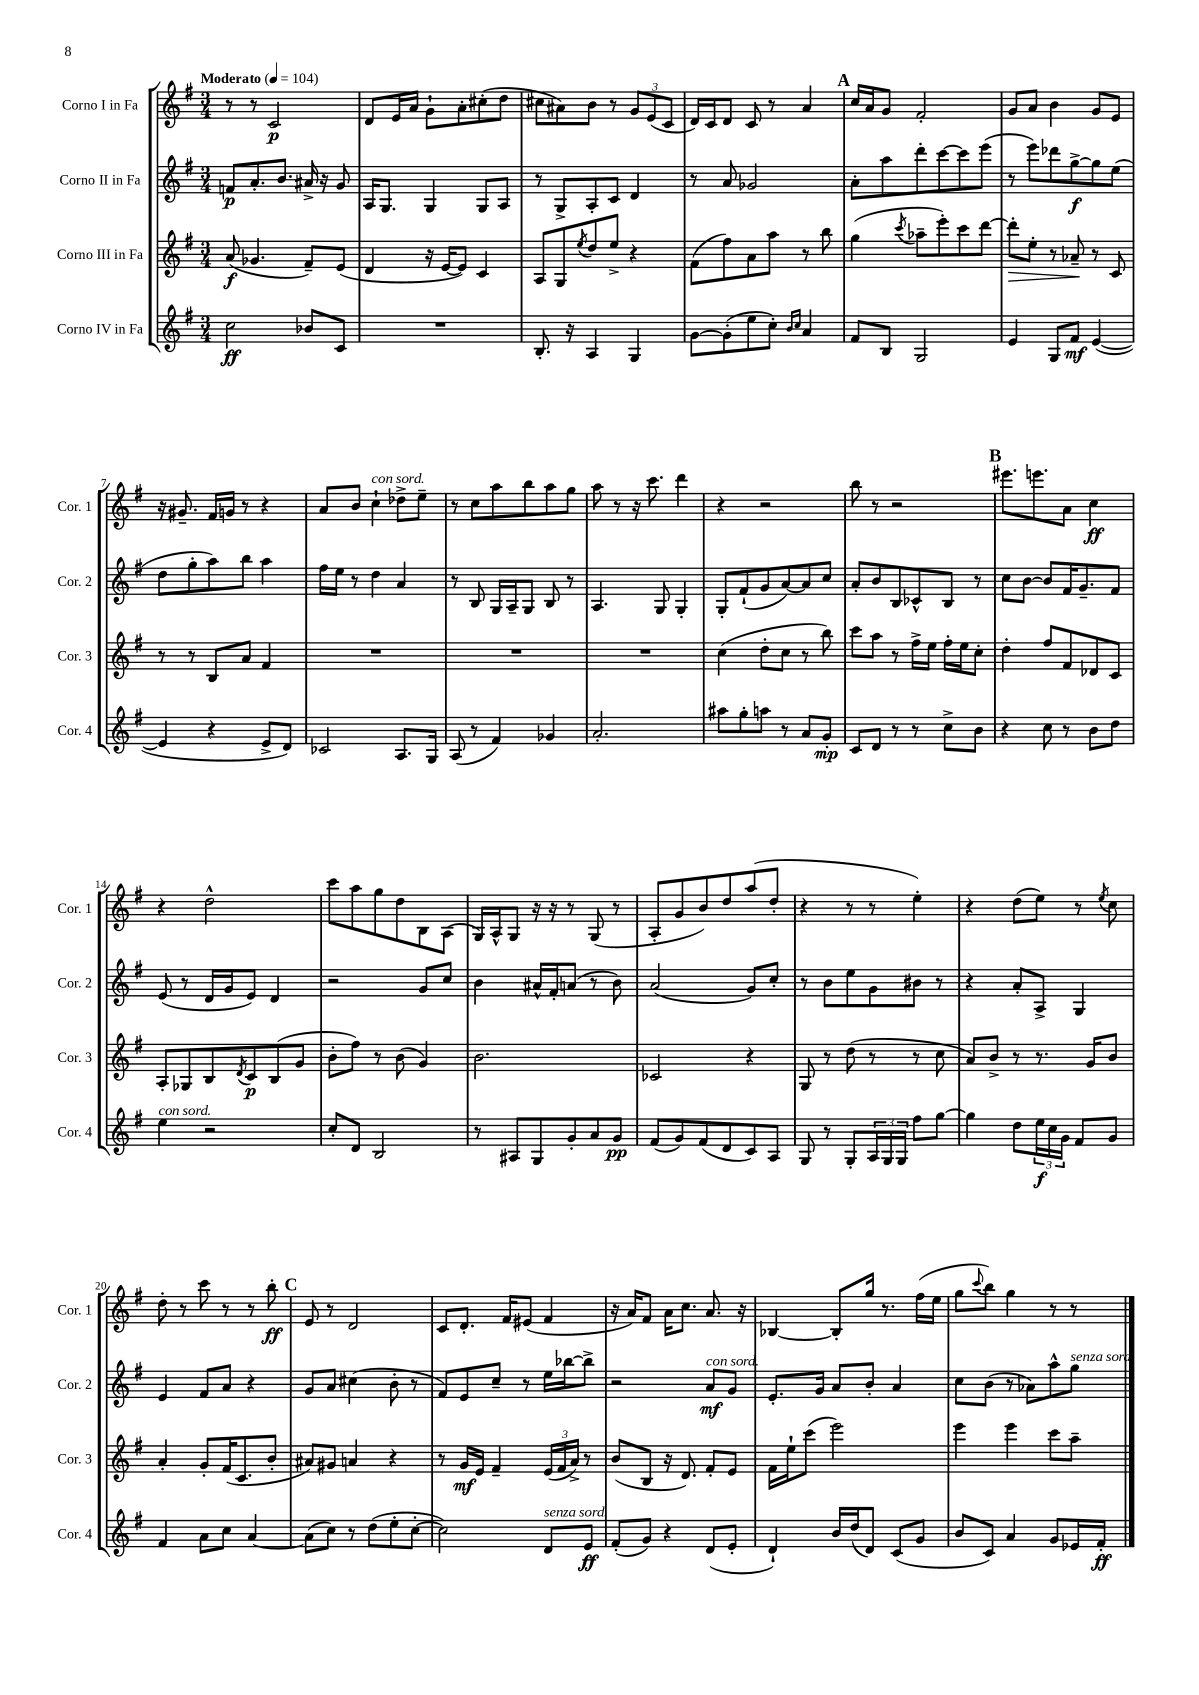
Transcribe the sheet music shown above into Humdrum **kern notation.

**kern	**kern	**kern	**kern
*staff4	*staff3	*staff2	*staff1
*clefG2	*clefG2	*clefG2	*clefG2
*k[f#]	*k[f#]	*k[f#]	*k[f#]
*M3/4	*M3/4	*M3/4	*M3/4
*MM104	*MM104	*MM104	*MM104
2cc\	(8a/	8f/L	8r
.	4.g-/	8.a'/	8r
.	.	.	2c/
.	.	8.b/J	.
8b-/L	8f#~/L)	16a#^/	.
.	.	16r	.
8c/J	(8e/J	8g/	.
=	=	=	=
2.r	4d/	16A/LK	8d/L
.	.	8.G/J	.
.	.	.	16e/L
.	.	.	16a/JJ
.	16r	4G/	8g`\L
.	[16e/LK	.	.
.	8e/]J)	.	8a'\
.	4c/	8G/L	(8cc#'\
.	.	8A/J	8dd\J
=	=	=	=
8.B'/	8A/L	8r	8cc#\L
.	8G/	8G^/L	8a#\)
16r	.	.	.
.	8qee/	.	.
4A/	8dd/	8A'/	8b\J
.	8ee^/J	8c/J	8r
4G/	4r	4d/	12g/L
.	.	.	(12e/
.	.	.	12c/J
=	=	=	=
[8g\L	(8f#\L	8r	16d/LL)
.	.	.	16c/J
(8g'\]	8ff#\)	8a/	8d/J
8ee\	8a\	2g-/	8c/
8cc'\J)	8aa\J	.	8r
16qqb/LL	.	.	.
16qqcc/JJ	.	.	.
4a/	8r	.	4a/
.	8bb\	.	.
=	=	=	=
8f#/L	(4gg\	8a'\L	16cc/LL
.	.	.	16a/J
8B/J	.	8aa\	8g/J
.	8qccc/	.	.
2G/	8aa-~\L	8ddd'\	2f#'/
.	8eee'\)	[8ccc\	.
.	8ccc\	8ccc\]	.
.	[8ddd\J	(8eee\J	.
=	=	=	=
4e/	8ddd'\]L	8r	8g/L
.	8ee'\J	8eee\L)	8a/J
8G/L	8r	8ddd-\	4b\
8f#/J	8a-~/	[8gg^\	.
([4e/	8r	8gg\]	8g/L
.	8c/	(8ee\J	8e/J
=	=	=	=
4e/]	8r	8dd\L	16r
.	.	.	8.g#~/
.	8r	8gg'\	.
4r	8B/L	8aa\)	16f#/LL
.	.	.	16g/JJ
.	8a/J	8bb\J	8r
8e^/L	4f#/	4aa\	4r
8d/J)	.	.	.
=	=	=	=
2c-/	2.r	16ff#\LL	8a/L
.	.	16ee\JJ	.
.	.	8r	8b/J
.	.	4dd\	4cc`\
8.A/L	.	4a/	8dd-^\L
.	.	.	8ee~\J
16G/Jk	.	.	.
=	=	=	=
(8A/	2.r	8r	8r
8r	.	8B/	8cc\L
4f#/)	.	16G/LL	8aa\
.	.	16A~/J	.
.	.	8G/J	8bb\
4g-/	.	8B/	8aa\
.	.	8r	8gg\J
=	=	=	=
2.a'/	2.r	4.A/	8aa\
.	.	.	8r
.	.	.	16r
.	.	.	8.ccc\
.	.	8G/	.
.	.	4G'/	4ddd\
=	=	=	=
8aa#\L	(4cc\	8G'/L	4r
8gg'\	.	(8f#`/	.
8aa\J	8dd'\L	8g/	2r
8r	8cc\J	[8a/)	.
8a/L	8r	8a/]	.
8g'/J	8bb\)	8cc/J	.
=	=	=	=
8c/L	8ccc\L	8a'/L	8bb\
8d/J	8aa\J	8b/	8r
8r	8r	8B/	2r
8r	16ff#^\LL	8c-^^/	.
.	16ee\JJ	.	.
8cc^\L	16ff#'\LL	8B/J	.
.	16ee\J	.	.
8b\J	8cc'\J	8r	.
=	=	=	=
4r	4dd'\	8cc\L	8.eee#\L
.	.	[8b\J	.
.	.	.	8.eee\
8cc\	8ff#/L	8b/]L	.
8r	8f#/	16f#/K	8a\J
.	.	8.g~/	.
8b\L	8d-/	.	4cc\
8dd\J	8c/J	8f#/J	.
=	=	=	=
4ee\	8A'/L	(8e/	4r
.	8G-/	8r	.
2r	8B/	16d/LL	2dd^^\
.	.	16g/J	.
.	8qd/	.	.
.	8c/	8e/J)	.
.	(8B/	4d/	.
.	8g/J	.	.
=	=	=	=
8cc'/L	8b'\L	2r	8ccc\L
8d/J	8ff#\J)	.	8aa\
2B/	8r	.	8gg\
.	(8b\	.	8dd\
.	4g/)	8g/L	8B\
.	.	8cc/J	(8A\J
=	=	=	=
8r	2.b\	4b\	16G/LL)
.	.	.	16A^^/J
8A#/L	.	.	8G/J
8G/	.	16a#^^/LL	16r
.	.	16f#'/J	16r
8g'/	.	(8a/J	8r
8a/	.	8r	(8G/
8g/J	.	8b\)	8r
=	=	=	=
(8f#/L	2c-/	(2a/	8A'/L
8g/)	.	.	8g/
(8f#/	.	.	8b/)
8d/	.	.	8dd/
8c/)	4r	8g/L)	(8aa/
8A/J	.	8cc'/J	8dd'/J
=	=	=	=
8G/	8G/	8r	4r
8r	8r	8b\L	.
8G'/L	(8dd\	8ee\	8r
24A/L	8r	8g\	8r
24G/	.	.	.
24G/JJ	.	.	.
8ff#\L	8r	8b#\J	4ee'\)
[8gg\J	8cc\	8r	.
=	=	=	=
4gg\]	8a/L)	4r	4r
.	8b^/J	.	.
8dd\L	8r	8a'/L	(8dd\L
24ee\L	8.r	8A^/J	8ee\J)
24cc\	.	.	.
24g\JJ	.	.	.
8f#/L	.	4G/	8r
.	16g/LK	.	.
.	.	.	8qee/
8g/J	8b/J	.	8cc\
=	=	=	=
4f#/	4a'/	4e/	8dd'\
.	.	.	8r
8a\L	8g'/L	8f#/L	8ccc\
8cc\J	(16f#/K	8a/J	8r
.	8.c/	.	.
[4a/	.	4r	8r
.	8b'/J	.	8bb'\
=	=	=	=
(8a\]L	8a#/L)	8g/L	8e/
8cc\J)	8g#/J	8a/J	8r
8r	4a/	(4cc#\	2d/
(8dd\L	.	.	.
8ee'\	4r	8b'\	.
[8cc'\J	.	8r	.
=	=	=	=
2cc\])	8r	8f#/L)	8c/L
.	16g/LL	8e/	8.d'/J
.	16e/JJ	.	.
.	4f#~/	8cc~/J	.
.	.	.	16f#/LK
.	.	8r	(8e#/J
8d/L	(24e/LL	16ee\LL	4f#/
.	24f#/	.	.
.	.	[16bb-\J	.
.	24a^/JJ)	.	.
8e/J	8r	8bb-^\]J	.
=	=	=	=
(8f#'/L	(8b/L	2r	16r
.	.	.	16a/LK)
8g/J)	8B/J	.	8f#/J
4r	16r	.	16a\LK
.	8.d/)	.	8.cc\J
(8d/L	8f#'/L	8a/L	8.a/
8e'/J	8e/J	8g/J	.
.	.	.	16r
=	=	=	=
4d`/)	16f#\LL	8.e'/L	[4B-/
.	16ee`\J	.	.
.	(8ccc\J	.	.
.	.	16g/Jk	.
16b/LL	2eee\)	8a/L	8B-'/]L
(16dd/J	.	.	.
8d/J)	.	8b'/J	16gg/Jk
.	.	.	8.r
(8c/L	.	4a/	.
8g/J	.	.	(16ff#\LL
.	.	.	16ee\JJ
=	=	=	=
8b/L	4eee\	8cc\L	8gg\L
.	.	.	8qqccc/
8c/J)	.	(8b\J	8bb\J)
4a/	4eee\	8r	4gg\
.	.	8a-\L)	.
8g/L	8ccc\L	8aa^^\	8r
16e-/L	8aa~\J	8gg\J	8r
16f#'/JJ	.	.	.
==	==	==	==
*-	*-	*-	*-
